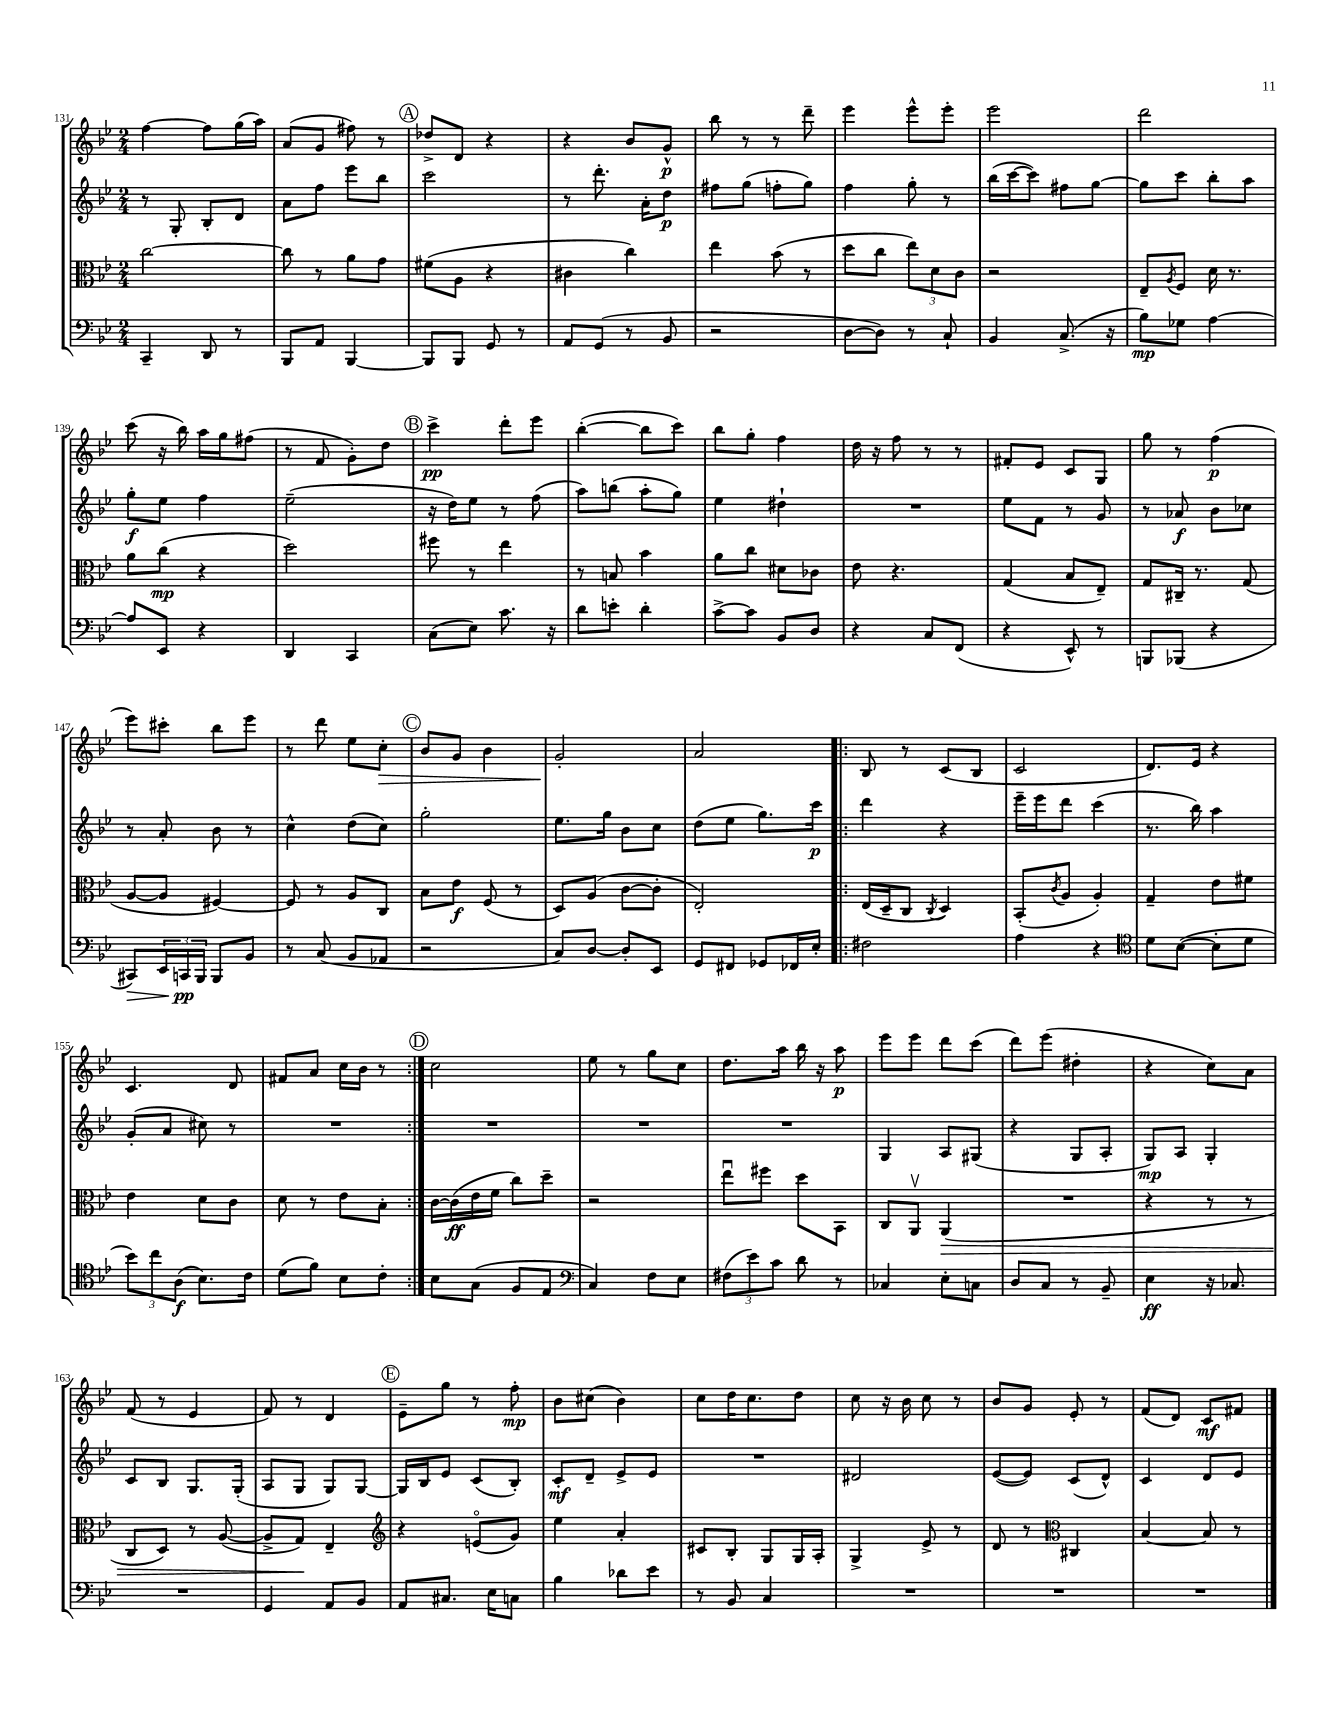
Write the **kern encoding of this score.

**kern	**dynam	**kern	**dynam	**kern	**dynam	**kern	**dynam
*part4	*part4	*part3	*part3	*part2	*part2	*part1	*part1
*staff4	*staff4	*staff3	*staff3	*staff2	*staff2	*staff1	*staff1
*clefF4	*	*clefC3	*	*clefG2	*	*clefG2	*
*k[b-e-]	*	*k[b-e-]	*	*k[b-e-]	*	*k[b-e-]	*
*M2/4	*	*M2/4	*	*M2/4	*	*M2/4	*
=131	=131	=131	=131	=131	=131	=131	=131
4CC~/	.	[2cc\	.	8r	.	[4ff\	.
.	.	.	.	8G'/	.	.	.
8DD/	.	.	.	8B-'/L	.	8ff\L]	.
8r	.	.	.	8d/J	.	(16gg\L	.
.	.	.	.	.	.	16aa\JJ)	.
=132	=132	=132	=132	=132	=132	=132	=132
8BBB-/L	.	8cc\]	.	8a\L	.	(8a/L	.
8AA/J	.	8r	.	8ff\J	.	8g/J	.
[4BBB-/	.	8a\L	.	8eee-\L	.	8ff#X\)	.
.	.	8g\J	.	8bb-\J	.	8r	.
!!LO:REH:place=s1:t=A
=133	=133	=133	=133	=133	=133	=133	=133
8BBB-/L]	.	(8f#X\L	.	2ccc\	.	8dd-X^/L	.
8BBB-/J	.	8A\J	.	.	.	8d/J	.
8GG/	.	4r	.	.	.	4r	.
8r	.	.	.	.	.	.	.
=134	=134	=134	=134	=134	=134	=134	=134
8AA/L	.	4c#X\	.	8r	.	4r	.
(8GG/J	.	.	.	8.ddd'\	.	.	.
8r	.	4cc\)	.	.	.	8b-/L	.
.	.	.	.	16a'\KL	.	.	.
8BB-/	.	.	.	8dd\J	p	8g^^/J	p
=135	=135	=135	=135	=135	=135	=135	=135
2r	.	4ee-\	.	8ff#X\L	.	8bb-\	.
.	.	.	.	(8gg\J	.	8r	.
.	.	(8b-\	.	8ffn'\L	.	8r	.
.	.	8r	.	8gg\J)	.	8ddd~\	.
=136	=136	=136	=136	=136	=136	=136	=136
[8D\L	.	8dd\L	.	4ff\	.	4eee-\	.
8D\J])	.	8cc\J	.	.	.	.	.
8r	.	12ee-\L)	.	8gg'\	.	8eee-^^\L	.
.	.	12d\	.	.	.	.	.
8C`/	.	.	.	8r	.	8eee-'\J	.
.	.	12c\J	.	.	.	.	.
=137	=137	=137	=137	=137	=137	=137	=137
4BB-/	.	2r	.	(16bb-\LL	.	2eee-\	.
.	.	.	.	[16ccc\J	.	.	.
.	.	.	.	8ccc\J])	.	.	.
(8.C^/	.	.	.	8ff#X\L	.	.	.
.	.	.	.	[8gg\J	.	.	.
16r	.	.	.	.	.	.	.
=138	=138	=138	=138	=138	=138	=138	=138
8B-\L)	mp	8E-~/L	.	8gg\L]	.	2ddd\	.
.	.	8qA/	.	.	.	.	.
8G-X\J	.	8F/J	.	8ccc\J	.	.	.
[4A\	.	16d\	.	8bb-'\L	.	.	.
.	.	8.r	.	.	.	.	.
.	.	.	.	8aa\J	.	.	.
!!LO:LB:g=z
=139	=139	=139	=139	=139	=139	=139	=139
8A/L]	.	8a\L	.	8gg'\L	f	(8ccc\	.
8EE-/J	.	(8cc\J	mp	8ee-\J	.	16r	.
.	.	.	.	.	.	16bb-\)	.
4r	.	4r	.	4ff\	.	16aa\LL	.
.	.	.	.	.	.	16gg\J	.
.	.	.	.	.	.	(8ff#X\J	.
=140	=140	=140	=140	=140	=140	=140	=140
4DD/	.	2dd\)	.	(2ee-~\	.	8r	.
.	.	.	.	.	.	8f/	.
4CC/	.	.	.	.	.	8g'\L)	.
.	.	.	.	.	.	8dd\J	.
!!LO:REH:place=s1:t=B
=141	=141	=141	=141	=141	=141	=141	=141
(8C\L	.	8ff#X\	.	16r	.	4ccc^\	pp
.	.	.	.	16dd\KL)	.	.	.
8E-\J)	.	8r	.	8ee-\J	.	.	.
8.c\	.	4ee-\	.	8r	.	8ddd'\L	.
.	.	.	.	(8ff\	.	8eee-\J	.
16r	.	.	.	.	.	.	.
=142	=142	=142	=142	=142	=142	=142	=142
8d\L	.	8r	.	8aa\L)	.	([4bb-'\	.
8en'\J	.	8Bn/	.	(8bbn\J	.	.	.
4d'\	.	4b-\	.	8aa'\L	.	8bb-\L]	.
.	.	.	.	8gg\J)	.	8ccc\J)	.
=143	=143	=143	=143	=143	=143	=143	=143
[8c^\L	.	8a\L	.	4ee-\	.	8bb-\L	.
8c\J]	.	8cc\J	.	.	.	8gg'\J	.
8BB-/L	.	8d#X\L	.	4dd#X`\	.	4ff\	.
8D/J	.	8c-X\J	.	.	.	.	.
=144	=144	=144	=144	=144	=144	=144	=144
4r	.	8e-\	.	2r	.	16dd\	.
.	.	.	.	.	.	16r	.
.	.	4.r	.	.	.	8ff\	.
8C/L	.	.	.	.	.	8r	.
(8FF/J	.	.	.	.	.	8r	.
=145	=145	=145	=145	=145	=145	=145	=145
4r	.	(4G/	.	8ee-\L	.	8f#X'/L	.
.	.	.	.	8f\J	.	8e-/J	.
8EE-^^/)	.	8B-/L	.	8r	.	8c/L	.
8r	.	8E-~/J)	.	8g/	.	8G/J	.
=146	=146	=146	=146	=146	=146	=146	=146
8BBBn/L	.	8G/L	.	8r	.	8gg\	.
(8BBB-X/J	.	16C#X~/Jk	.	8a-X/	f	8r	.
.	.	8.r	.	.	.	.	.
4r	.	.	.	8b-\L	.	(4ff\	p
.	.	(8G/	.	8cc-X\J	.	.	.
!!LO:LB:g=z
=147	=147	=147	=147	=147	=147	=147	=147
!	!LO:HP:b	!	!	!	!	!	!
8CC#X/L)	>	[8A/L	.	8r	.	8eee-\L)	.
24EE-/L	.	8A/J]	.	8a'/	.	8ccc#X'\J	.
24CCn/	pp	.	.	.	.	.	.
24BBB-/JJ	]	.	.	.	.	.	.
8BBB-/L	.	[4F#X/)	.	8b-\	.	8bb-\L	.
8BB-/J	.	.	.	8r	.	8eee-\J	.
=148	=148	=148	=148	=148	=148	=148	=148
8r	.	8F#/]	.	4cc^^\	.	8r	.
(8C/	.	8r	.	.	.	8ddd\	.
8BB-/L	.	8A/L	.	(8dd\L	.	8ee-\L	.
!	!	!	!	!	!	!	!LO:HP:b
8AA-X/J	.	8C/J	.	8cc\J)	.	8cc'\J	>
!!LO:REH:place=s1:t=C
=149	=149	=149	=149	=149	=149	=149	=149
2r	.	8B-\L	.	2gg'\	.	8b-/L	.
.	.	8e-\J	f	.	.	8g/J	.
.	.	(8F/	.	.	.	4b-\	.
.	.	8r	.	.	.	.	.
=150	=150	=150	=150	=150	=150	=150	=150
8C/L)	.	8D/L)	.	8.ee-\L	.	2g'/	.
[8D/J	.	(8A/J	.	.	.	.	.
.	.	.	.	16gg\Jk	.	.	.
8D'/L]	.	[8c\L	.	8b-\L	.	.	.
8EE-/J	.	8c'\J]	.	8cc\J	.	.	.
.	.	.	.	.	.	.	]
=151	=151	=151	=151	=151	=151	=151	=151
8GG/L	.	2E-'/)	.	(8dd\L	.	2a/	.
8FF#X/J	.	.	.	8ee-\J	.	.	.
8GG-X/L	.	.	.	8.gg\L)	.	.	.
16FF-X/L	.	.	.	.	.	.	.
16E-'/JJ	.	.	.	16ccc\Jk	p	.	.
=152!|:	=152!|:	=152!|:	=152!|:	=152!|:	=152!|:	=152!|:	=152!|:
2F#X\	.	(16E-/LL	.	4ddd\	.	8B-/	.
.	.	16D~/J	.	.	.	.	.
.	.	8C/J	.	.	.	8r	.
.	.	8qC/	.	.	.	.	.
.	.	4D/)	.	4r	.	(8c/L	.
.	.	.	.	.	.	8B-/J	.
=153	=153	=153	=153	=153	=153	=153	=153
4A\	.	(8BB-'/L	.	16eee-~\LL	.	2c/	.
.	.	.	.	16eee-\J	.	.	.
.	.	8qc/	.	.	.	.	.
.	.	8A/J	.	8ddd\J	.	.	.
4r	.	4A'/)	.	(4ccc\	.	.	.
=154	=154	=154	=154	=154	=154	=154	=154
*clefC4	*	*	*	*	*	*	*
8d\L	.	4G~/	.	8.r	.	8.d/L)	.
([8B-\J	.	.	.	.	.	.	.
.	.	.	.	16bb-\)	.	16e-/Jk	.
8B-'\L]	.	8e-\L	.	4aa\	.	4r	.
8d\J	.	8f#X\J	.	.	.	.	.
!!LO:LB:g=z
=155	=155	=155	=155	=155	=155	=155	=155
12b-\L)	.	4e-\	.	(8g'/L	.	4.c/	.
12cc\	.	.	.	.	.	.	.
.	.	.	.	8a/J	.	.	.
(12A\J	f	.	.	.	.	.	.
8.B-\L)	.	8d\L	.	8cc#X\)	.	.	.
.	.	8c\J	.	8r	.	8d/	.
16c\Jk	.	.	.	.	.	.	.
=156	=156	=156	=156	=156	=156	=156	=156
(8d\L	.	8d\	.	2r	.	8f#X/L	.
8f\J)	.	8r	.	.	.	8a/J	.
8B-\L	.	8e-\L	.	.	.	16cc\LL	.
.	.	.	.	.	.	16b-\JJ	.
8c'\J	.	8B-'\J	.	.	.	8r	.
!!LO:REH:place=s1:t=D
=157:|!	=157:|!	=157:|!	=157:|!	=157:|!	=157:|!	=157:|!	=157:|!
8B-\L	.	[16c\LL	.	2r	.	2cc\	.
.	.	(16c\]	ff	.	.	.	.
(8G\J	.	16e-\	.	.	.	.	.
.	.	16f\JJ	.	.	.	.	.
8F/L	.	8cc\L)	.	.	.	.	.
8E-/J	.	8dd~\J	.	.	.	.	.
=158	=158	=158	=158	=158	=158	=158	=158
*clefF4	*	*	*	*	*	*	*
4C/)	.	2r	.	2r	.	8ee-\	.
.	.	.	.	.	.	8r	.
8F\L	.	.	.	.	.	8gg\L	.
8E-\J	.	.	.	.	.	8cc\J	.
=159	=159	=159	=159	=159	=159	=159	=159
(12F#X\L	.	8ee-u\L	.	2r	.	8.dd\L	.
12e-\)	.	.	.	.	.	.	.
.	.	8ff#X\J	.	.	.	.	.
12c\J	.	.	.	.	.	.	.
.	.	.	.	.	.	16aa\Jk	.
8d\	.	8dd\L	.	.	.	16bb-\	.
.	.	.	.	.	.	16r	.
8r	.	8BB-\J	.	.	.	8aa\	p
=160	=160	=160	=160	=160	=160	=160	=160
4C-X/	.	8C/L	.	4G/	.	8eee-\L	.
.	.	8AAv/J	.	.	.	8eee-\J	.
!	!	!	!LO:HP:b	!	!	!	!
8E-'\L	.	(4AA/	>	8A/L	.	8ddd\L	.
8Cn\J	.	.	.	(8G#X/J	.	(8ccc\J	.
=161	=161	=161	=161	=161	=161	=161	=161
8D/L	.	2r	.	4r	.	8ddd\L)	.
8C/J	.	.	.	.	.	(8eee-\J	.
8r	.	.	.	8G/L	.	4dd#X'\	.
8BB-~/	.	.	.	8A'/J	.	.	.
=162	=162	=162	=162	=162	=162	=162	=162
4E-\	ff	4r	.	8G/L)	mp	4r	.
.	.	.	.	8A/J	.	.	.
16r	.	8r	.	4G'/	.	8cc\L)	.
8.C-X/	.	.	.	.	.	.	.
.	.	8r	.	.	.	8a\J	.
!!LO:LB:g=z
=163	=163	=163	=163	=163	=163	=163	=163
2r	.	8C/L	.	8c/L	.	(8f/	.
.	.	8D/J)	.	8B-/J	.	8r	.
.	.	8r	.	8.G/L	.	4e-/	.
.	.	([8A/	.	.	.	.	.
.	.	.	.	(16G'/Jk	.	.	.
=164	=164	=164	=164	=164	=164	=164	=164
4GG/	.	8A^/L]	.	8A/L	.	8f/)	.
.	.	8G/J)	.	8G/J	.	8r	.
8AA/L	.	4E-~/	]	8G/L)	.	4d/	.
8BB-/J	.	.	.	[8G/J	.	.	.
!!LO:REH:place=s1:t=E
=165	=165	=165	=165	=165	=165	=165	=165
*	*	*clefG2	*	*	*	*	*
8AA/L	.	4r	.	16G/LL]	.	8e-~\L	.
.	.	.	.	16B-/J	.	.	.
8.C#X/J	.	.	.	8e-/J	.	8gg\J	.
.	.	(8en/L	.	(8c/L	.	8r	.
16E-\KL	.	.	.	.	.	.	.
8Cn\J	.	8g/J)	.	8B-'/J)	.	8ff'\	mp
=166	=166	=166	=166	=166	=166	=166	=166
4B-\	.	4ee-\	.	8c'/L	mf	8b-\L	.
.	.	.	.	8d~/J	.	(8cc#X\J	.
8d-X\L	.	4a'/	.	8e-^/L	.	4b-\)	.
8e-\J	.	.	.	8e-/J	.	.	.
=167	=167	=167	=167	=167	=167	=167	=167
8r	.	8c#X/L	.	2r	.	8cc\L	.
8BB-/	.	8B-'/J	.	.	.	16dd\K	.
.	.	.	.	.	.	8.cc\	.
4C/	.	8G/L	.	.	.	.	.
.	.	16G/L	.	.	.	8dd\J	.
.	.	16A'/JJ	.	.	.	.	.
=168	=168	=168	=168	=168	=168	=168	=168
2r	.	4G^/	.	2d#X/	.	8cc\	.
.	.	.	.	.	.	16r	.
.	.	.	.	.	.	16b-\	.
.	.	8e-^/	.	.	.	8cc\	.
.	.	8r	.	.	.	8r	.
=169	=169	=169	=169	=169	=169	=169	=169
2r	.	8d/	.	([8e-/L	.	8b-/L	.
.	.	8r	.	8e-/J])	.	8g/J	.
*	*	*clefC3	*	*	*	*	*
.	.	4C#X/	.	(8c/L	.	8e-'/	.
.	.	.	.	8d^^/J)	.	8r	.
=170	=170	=170	=170	=170	=170	=170	=170
2r	.	[4B-/	.	4c/	.	(8f/L	.
.	.	.	.	.	.	8d/J)	.
.	.	8B-/]	.	8d/L	.	8c/L	mf
.	.	8r	.	8e-/J	.	8f#X/J	.
==	==	==	==	==	==	==	==
*-	*-	*-	*-	*-	*-	*-	*-
